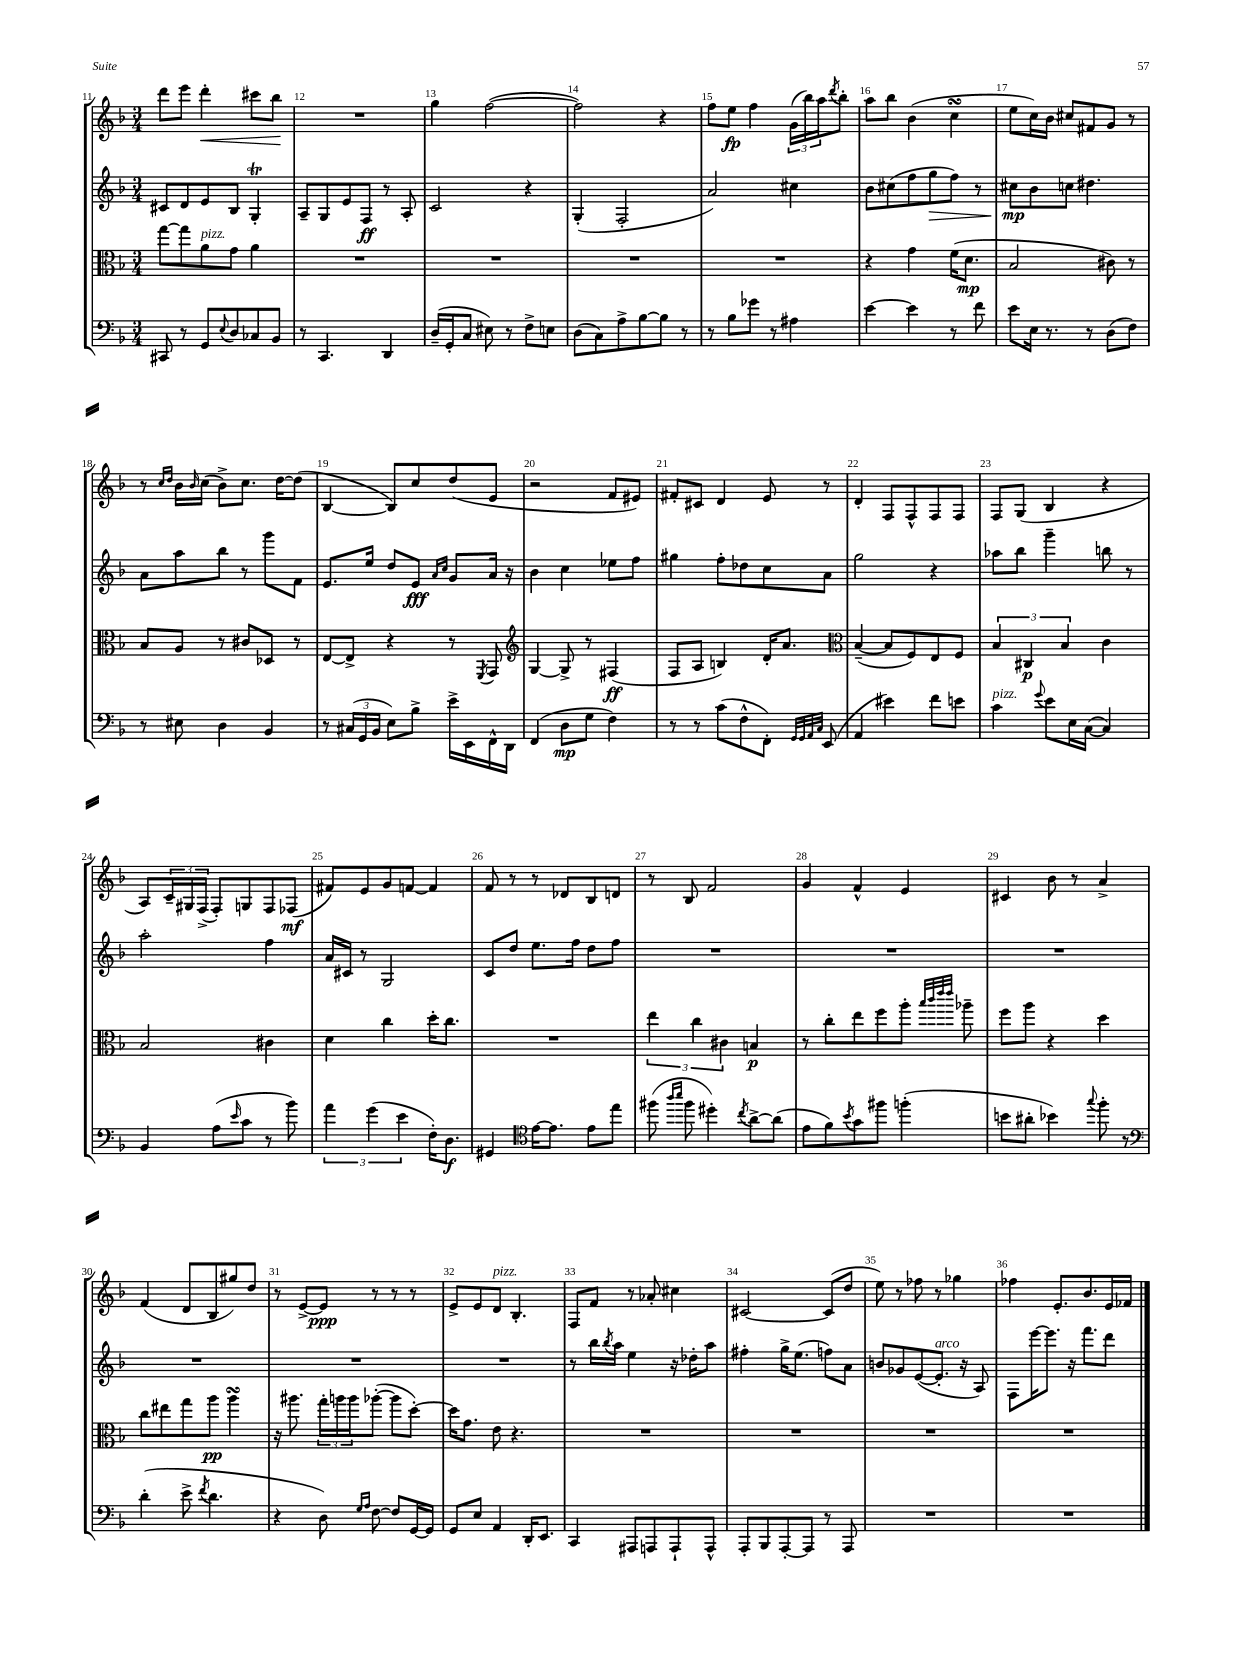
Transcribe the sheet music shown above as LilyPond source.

<<
\new StaffGroup <<
\new Staff = "s0" {
    \clef treble \key f \major \numericTimeSignature \time 3/4
    d'''8 e'''8 d'''4-.\< cis'''8 bes''8\! |
    R2. |
    g''4 f''2~( |
    f''2) r4 |
    f''8 e''8\fp f''4 \tuplet 3/2 { g'16( bes''16) a''16 } \acciaccatura { d'''8 } bes''8-. |
    a''8 bes''8 bes'4( c''4\turn |
    e''8 c''16) bes'16 cis''8 fis'8 g'8 r8 |
    r8 \grace { c''16 d''16 } bes'16 \grace { bes'16 } c''16( bes'8->) c''8. d''16~ d''8( |
    bes4~ bes8) c''8 d''8( e'8 |
    r2 f'8 eis'8) |
    fis'8-. cis'8 d'4 e'8 r8 |
    d'4-. f8 f8-^ f8 f8 |
    f8 g8( bes4 r4 |
    a8) \tuplet 3/2 { c'16-- gis16 f16->( } f8-.) g8 f8 fes8\mf( |
    fis'8) e'8 g'8 f'8~ f'4 |
    f'8 r8 r8 des'8 bes8 d'8 |
    r8 bes8 f'2 |
    g'4 f'4-^ e'4 |
    cis'4 bes'8 r8 a'4-> |
    f'4( d'8 bes8 gis''8) d''8 |
    r8 e'8~-> e'8\ppp r8 r8 r8 |
    e'8-> e'8 d'8^\markup { \italic "pizz." } bes4.-. |
    f8 f'8 r8 aes'8-. cis''4 |
    cis'2~ cis'8( d''8 |
    e''8) r8 fes''8 r8 ges''4 |
    fes''4 e'8.-. bes'8. e'16 fes'16 \bar "|." |
}
\new Staff = "s1" {
    \clef treble \key f \major \numericTimeSignature \time 3/4
    cis'8 d'8 e'8 bes8 g4-.\trill |
    a8-- g8 e'8 f8\ff r8 a8-. |
    c'2 r4 |
    g4-.( f2-. |
    a'2) cis''4 |
    bes'8 cis''8( f''8 g''8\> f''8) r8 |
    cis''8\mp\! bes'8 c''8 dis''4. |
    a'8 a''8 bes''8 r8 g'''8 f'8 |
    e'8. e''16 d''8 e'8\fff \grace { a'16 c''16 } g'8 a'16 r16 |
    bes'4 c''4 ees''8 f''8 |
    gis''4 f''8-. des''8 c''8 a'8 |
    g''2 r4 |
    aes''8 bes''8 g'''4-- b''8 r8 |
    a''2-. f''4 |
    a'16 cis'16 r8 g2 |
    c'8 d''8 e''8. f''16 d''8 f''8 |
    R2. |
    R2. |
    R2. |
    R2. |
    R2. |
    R2. |
    r8 bes''16 \acciaccatura { bes''8 } a''16 e''4 r16 des''16-. a''8 |
    fis''4-. g''16-> e''8.( f''8) a'8 |
    b'8 ges'8 e'8~( e'8.-.^\markup { \italic "arco" } r16 a8) |
    f8 e'''16~ e'''8. r16 f'''8. d'''8 \bar "|." |
}
\new Staff = "s2" {
    \clef alto \key f \major \numericTimeSignature \time 3/4
    g''8~ g''8 a'8^\markup { \italic "pizz." } g'8 a'4 |
    R2. |
    R2. |
    R2. |
    R2. |
    r4 g'4 f'16( d'8.\mp |
    bes2 cis'8) r8 |
    bes8 a8 r8 cis'8 des8 r8 |
    e8~ e8-> r4 r8 \acciaccatura { f,8 } g,8 |
    \clef treble g4~ g8-> r8 fis4\ff( |
    f8 a8 b4) d'16-. a'8. |
    \clef alto bes4~--( bes8 f8) e8 f8 |
    \tuplet 3/2 { bes4 cis4\p bes4 } c'4 |
    bes2 cis'4 |
    d'4 c''4 d''16-. c''8. |
    R2. |
    \tuplet 3/2 { e''4 c''4 cis'4 } b4\p |
    r8 c''8-. e''8 f''8 a''8-. \grace { bes''32 c'''32 e'''32 e'''32 } aes''8-- |
    f''8 a''8 r4 d''4 |
    c''8 eis''8 g''8 a''8\pp a''4\turn |
    r16 ais''8. \tuplet 3/2 { g''16-. a''16 a''16 } aes''8~-.( aes''8 d''8~-.) |
    d''16 g'8. e'8 r4. |
    R2. |
    R2. |
    R2. |
    R2. \bar "|." |
}
\new Staff = "s3" {
    \clef bass \key f \major \numericTimeSignature \time 3/4
    cis,8 r8 g,8 \appoggiatura { e8 } d8 ces8 bes,8 |
    r8 c,4. d,4 |
    d16--( g,16-. c8 eis8) r8 f8-> e8 |
    d8( c8) a8-> bes8~ bes8 r8 |
    r8 bes8 ges'8 r8 ais4 |
    e'4~ e'4 r8 f'8 |
    e'8 e16 r8. r8 d8( f8) |
    r8 eis8 d4 bes,4 |
    r8 \tuplet 3/2 { cis16( g,16 bes,16 } e8) bes8-> e'16-> e,16 f,16-^ d,16 |
    f,4( d8\mp g8 f4) |
    r8 r8 c'8( f8-^ f,8-.) \grace { g,32 g,32 a,32 c32 } e,8( |
    a,4 eis'4) f'8 e'8 |
    c'4^\markup { \italic "pizz." } \appoggiatura { g'8 } e'8 e16 c16~( c4) |
    bes,4 a8( \grace { e'16 } c'8 r8 bes'8) |
    \tuplet 3/2 { a'4 g'4( e'4 } f16-.) d8.\f |
    gis,4 \clef tenor e'16~ e'8. e'8 e''8 |
    fis''8( \grace { a''16 bes''16 } fis''8 dis''4-.) \acciaccatura { c''8 } a'8~-> a'8( |
    e'8 f'8) \acciaccatura { bes'8 } g'8 fis''8 f''4-.( |
    b'8 ais'8-. bes'4) \appoggiatura { g''8 } f''8-. r8 |
    \clef bass d'4-.( e'8-> \acciaccatura { f'8 } d'4. |
    r4 d8) \grace { g16 a16 } f8~ f8 g,16~ g,16 |
    g,8 e8 a,4 d,16-. e,8. |
    c,4 ais,,8 a,,8 a,,8-! a,,8-^ |
    a,,8-. bes,,8 a,,8~-. a,,8 r8 a,,8 |
    R2. |
    R2. \bar "|." |
}
>>
>>
\layout { \context { \Score currentBarNumber = #11 \override BarNumber.break-visibility = ##(#f #t #t) barNumberVisibility = #all-bar-numbers-visible } }
